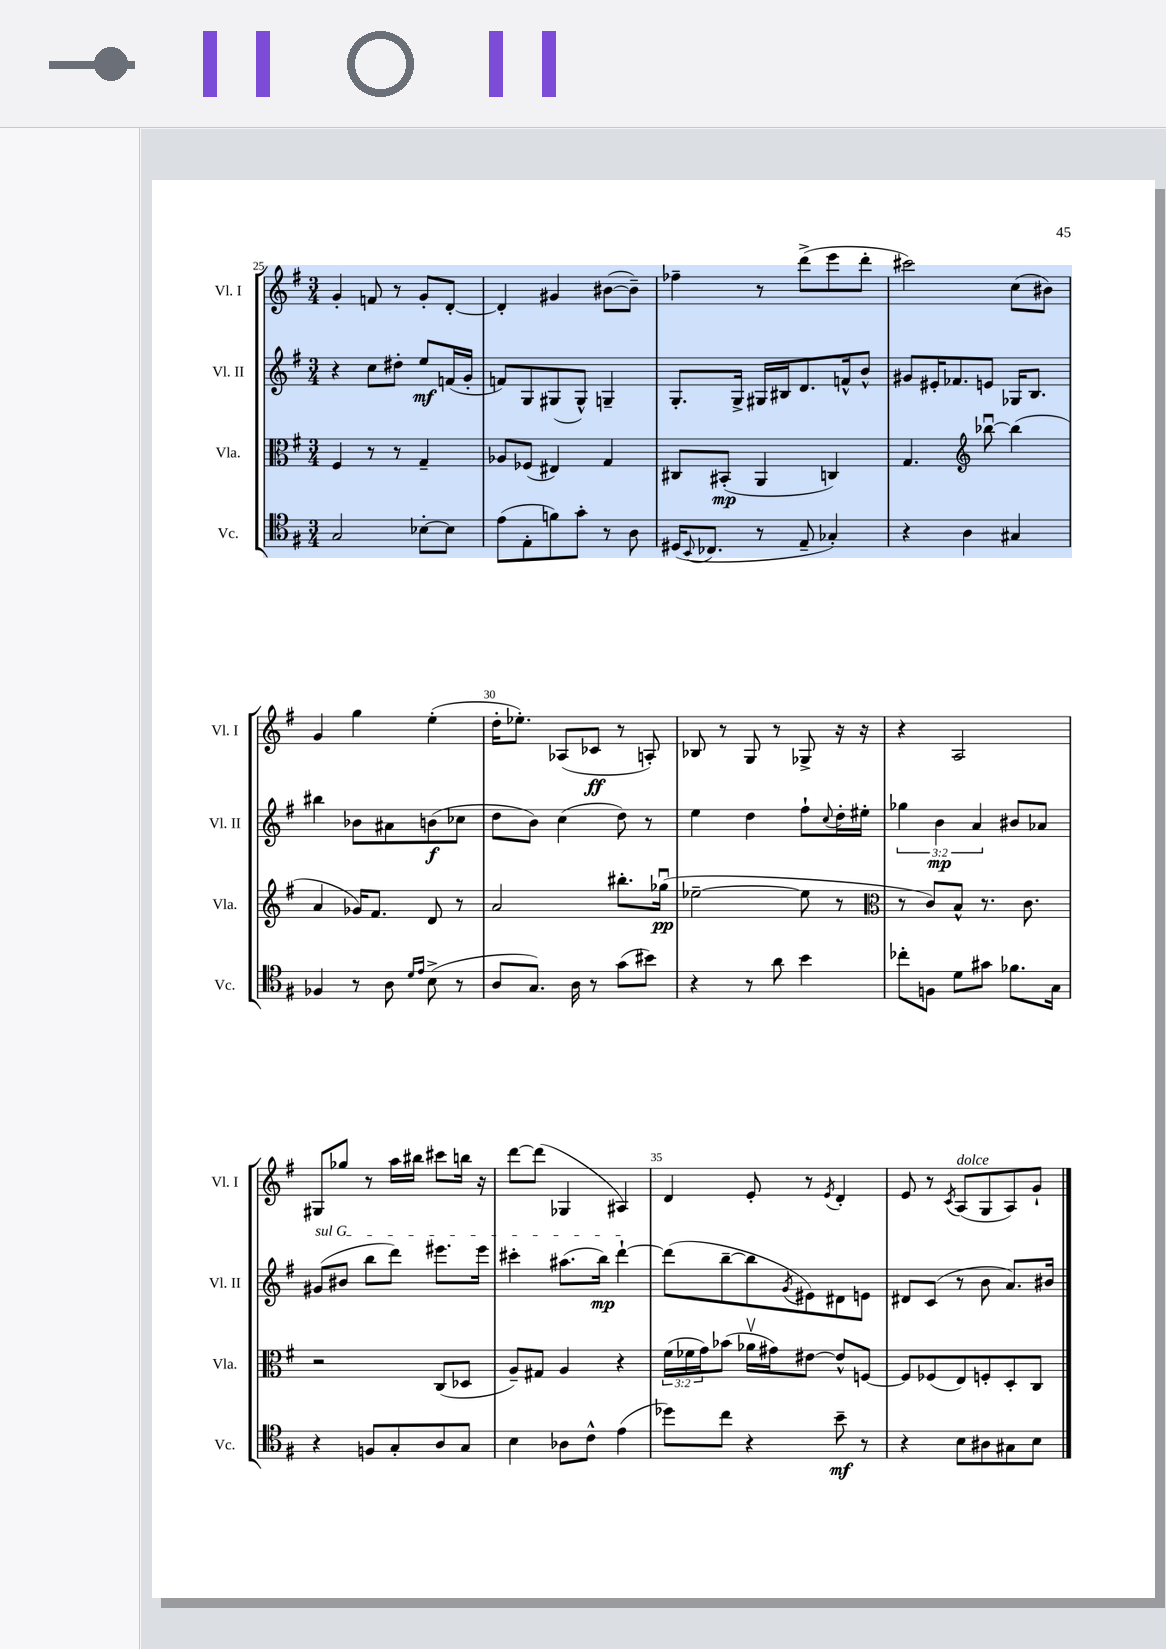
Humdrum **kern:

**kern	**kern	**kern	**kern
*staff4	*staff3	*staff2	*staff1
*clefC4	*clefC3	*clefG2	*clefG2
*k[f#]	*k[f#]	*k[f#]	*k[f#]
*M3/4	*M3/4	*M3/4	*M3/4
2G/	4F#/	4r	4g'/
.	8r	8cc\L	8f/
.	8r	8dd#'\J	8r
[8B-'\L	4G~/	8ee/L	8g'/L
8B-\]J	.	(16f/L	[8d'/J
.	.	16g'/JJ	.
=	=	=	=
(8e\L	8A-/L	8f/L)	4d'/]
8E'\	(8F-/J	8G/	.
8f\)	4E#/)	(8G#/	4g#/
8g'\J	.	8G#^^/J)	.
8r	4G/	4G~/	([8b#\L
8A\	.	.	8b#~\]J)
=	=	=	=
(16D#/LK	8C#/L	8.G'/L	4ff-~\
8qqBB/	.	.	.
8.C-/J	.	.	.
.	(8BB#'/J	.	.
.	.	16G^/Jk	.
8r	4AA/	16G#/LL	8r
.	.	16B#/J	.
8E~/	.	8.d/	(8ddd^\L
4G-'/)	4C/)	.	8eee\
.	.	16f^^/k	.
.	.	8b^^/J	8ddd'\J
=	=	=	=
4r	4.G/	8g#/L	2ccc#\)
.	.	16e#'/K	.
.	.	8.f-/	.
4A\	.	.	.
*	*clefG2	*	*
.	[8bb-u\	8e/J	.
4G#/	(4bb-\]	16G-/LK	(8cc\L
.	.	8.B/J	.
.	.	.	8b#\J)
=	=	=	=
4F-/	4a/	4bb#\	4g/
8r	16g-/LK)	8b-\L	4gg\
.	8.f#/J	.	.
8A\	.	8a#\	.
16qqd/LL	.	.	.
16qqe/JJ	.	.	.
(8B^\	8d/	(8b\	(4ee'\
8r	8r	8cc-\J	.
=	=	=	=
8A/L	2a/	8dd\L	16dd'\LK
.	.	.	8.ee-'\J)
8.G/J)	.	8b\J)	.
.	.	(4cc\	(8A-/L
16A\	.	.	.
8r	.	.	8c-/J
(8g\L	8.bb#'\L	8dd\)	8r
8b#\J)	.	8r	8A'/)
.	(16gg-u\Jk	.	.
=	=	=	=
4r	[2ee-~\	4ee\	8B-/
.	.	.	8r
8r	.	4dd\	8G/
8a\	.	.	8r
4b\	8ee-\]	8ff#`\L	8G-^/
.	.	8qqcc/	.
.	8r	16dd'\L	16r
.	.	16ee#'\JJ	16r
=	=	=	=
*	*clefC3	*	*
8cc-'\L	8r	6gg-\	4r
8F\J	8c/L)	.	.
.	.	6b\	.
8d\L	8B^^/J	.	2A/
.	.	6a/	.
8g#\J	8.r	.	.
8.f-\L	.	8b#/L	.
.	8.c\	.	.
.	.	8a-/J	.
16G\Jk	.	.	.
=	=	=	=
4r	2r	(8g#/L	8G#/L
.	.	8b#/J	8gg-/J
8F/L	.	8bb\L	8r
8G'/	.	8ddd\J)	16aa\LL
.	.	.	16bb#\JJ
8A/	(8C/L	8.eee#\L	8ccc#\L
8G/J	8D-/J	.	16bb\Jk
.	.	16eee#\Jk	16r
=	=	=	=
4B\	8A~/L)	4ccc#'\	[8ddd\L
.	8G#/J	.	(8ddd\]J
8A-\L	4A/	(8.aa#\L	4G-/
8c^^\J	.	.	.
.	.	16bb\Jk)	.
(4e\	4r	[4ddd`\	4A#/)
=	=	=	=
8dd-\L)	(24f#\LL	(8ddd\]L	4d/
.	24f-\	.	.
.	24g\J)	.	.
8cc\J	(8b-\J	[8bb~\	.
4r	16a-v\LL	8bb\]	8e'/
.	16g#\J)	.	.
.	.	8qg/	.
.	[8e#\J	8e#\)	8r
.	.	.	8qe/
8b~\	8e#^^/]L	8d#\	4d'/
8r	[8F/J	8e\J	.
=	=	=	=
4r	8F/]L	8d#/L	8e/
.	(8F-/	(8c/J	8r
.	.	.	8qc/
8B\L	8E/)	8r	(8A/L
8A#\	8F'/	8b\	8G/
8G#\	8D'/	8.a/L)	8A/)
8B\J	8C/J	.	8g`/J
.	.	16b#/Jk	.
==	==	==	==
*-	*-	*-	*-
